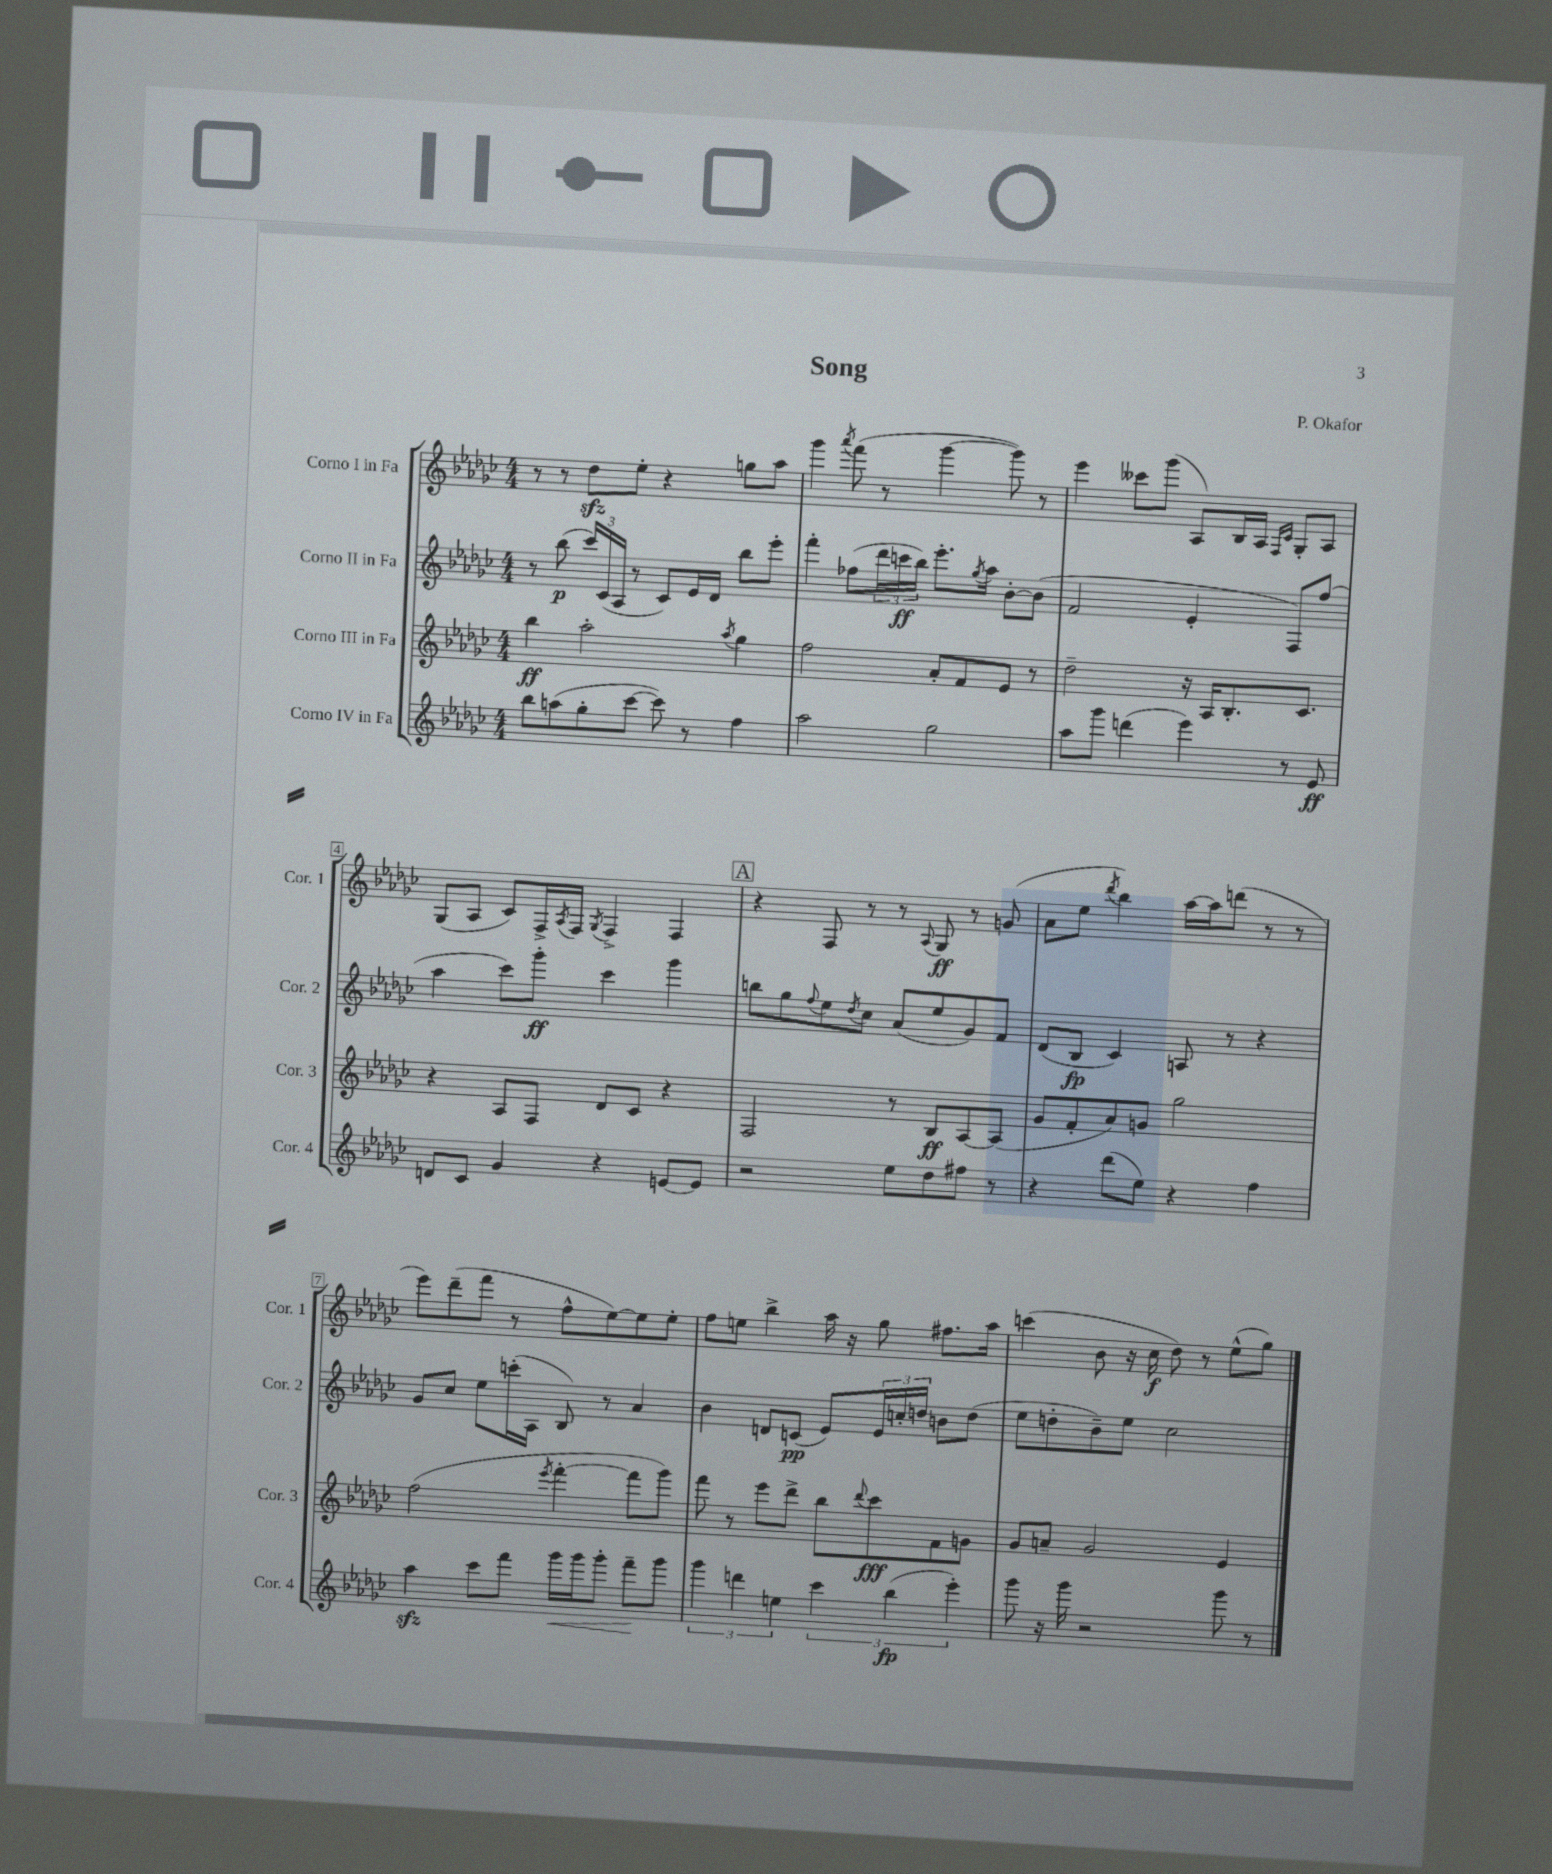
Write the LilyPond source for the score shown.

\header { title = "Song" composer = "P. Okafor" }
<<
\new StaffGroup <<
\new Staff = "s0" \with { instrumentName = "Corno I in Fa" shortInstrumentName = "Cor. 1" } {
    \clef treble \key ges \major \numericTimeSignature \time 4/4
    r8 r8 des''8\sfz ees''8-. r4 g''8 aes''8 |
    ges'''4 \acciaccatura { aes'''8 } f'''8( r8 ges'''4~ ges'''8) r8 |
    ees'''4 ceses'''8 ges'''8( aes8) bes16 aes16 \grace { f16 ces'16 } ges8-. aes8 |
    ges8( aes8 ces'8) f16-> \acciaccatura { aes8 } f16 \acciaccatura { ges8 } f4-> f4 |
    \mark \markup { \box "A" } r4 f8 r8 r8 \appoggiatura { aes8 } ges8\ff r8 g'8( |
    aes'8 ees''8 \acciaccatura { des'''8 } bes''4) aes''16~ aes''16 d'''8( r8 r8 |
    ees'''8) des'''8--( f'''8 r8 f''8-^ ees''8~) ees''8 ees''8-. |
    f''8 e''8 bes''4-> aes''16 r16 ges''8 fis''8. aes''16 |
    c'''4( bes'8 r16 ces''16\f des''8) r8 ees''8-^( ges''8) \bar "|." |
}
\new Staff = "s1" \with { instrumentName = "Corno II in Fa" shortInstrumentName = "Cor. 2" } {
    \clef treble \key ges \major \numericTimeSignature \time 4/4
    r8 bes''8\p( \tuplet 3/2 { ces'''16) ces'16( aes16 } r8 ces'8) ees'16 des'16 bes''8 ees'''8-. |
    f'''4-. fes''8( \tuplet 3/2 { des'''16 c'''16\ff bes''16) } ees'''8.-. \acciaccatura { ges''8 } aes''16 bes'8~-. bes'8( |
    f'2 ees'4-. f8) f''8( |
    aes''4 ces'''8) ges'''8-.\ff ces'''4 ges'''4 |
    \mark \markup { \box "A" } b''8 ges''8 \appoggiatura { f''8 } ees''8 \acciaccatura { des''8 } ces''8 aes'8( ees''8 ges'8) f'8 |
    des'8( bes8\fp ces'4) a8 r8 r4 |
    ges'8 ces''8 ees''8 c'''16-.( aes16 bes8) r8 aes'4 |
    bes'4 d'8 c'8\pp( ees'8) \tuplet 3/2 { ees'16 c''16-. d''16 } b'8 d''8( |
    ees''8 d''8-. bes'8--) ees''8 ces''2 \bar "|." |
}
\new Staff = "s2" \with { instrumentName = "Corno III in Fa" shortInstrumentName = "Cor. 3" } {
    \clef treble \key ges \major \numericTimeSignature \time 4/4
    bes''4\ff aes''2-. \acciaccatura { aes''8 } ges''4 |
    f''2 aes'8-. f'8 ees'8 r8 |
    des''2-- r16 aes16 bes8.-. ces'8. |
    r4 aes8 f8 des'8 ces'8 r4 |
    \mark \markup { \box "A" } f2 r8 bes8\ff aes8~ aes8( |
    ges'8 f'8-. aes'8) g'8 ges''2 |
    f''2( \acciaccatura { ees'''8 } f'''4~-. f'''8 ges'''8) |
    f'''8 r8 ees'''8 des'''8-> bes''8 \appoggiatura { des'''8 } ces'''8\fff f'8 g'8 |
    ges'8 a'8-- ges'2 ees'4 \bar "|." |
}
\new Staff = "s3" \with { instrumentName = "Corno IV in Fa" shortInstrumentName = "Cor. 4" } {
    \clef treble \key ges \major \numericTimeSignature \time 4/4
    bes''8 a''8( ges''8-. ces'''8~ ces'''8) r8 f''4 |
    aes''2 ges''2 |
    aes''8 ges'''8 d'''4( ees'''4) r8 ees'8\ff |
    d'8 ces'8 ges'4 r4 e'8~ e'8 |
    \mark \markup { \box "A" } r2 ees''8 des''8 fis''8 r8 |
    r4 des'''8( ees''8) r4 f''4 |
    aes''4\sfz ces'''8 f'''8 ges'''16\< ges'''16 ges'''8-. f'''8--\! ges'''8 |
    \tuplet 3/2 { ges'''4 d'''4 e''4 } \tuplet 3/2 { ces'''4 bes''4\fp( ees'''4-.) } |
    ges'''8 r16 ges'''16 r2 ges'''8 r8 \bar "|." |
}
>>
>>
\layout { \context { \Score \override BarNumber.stencil = #(make-stencil-boxer 0.1 0.3 ly:text-interface::print) } }
